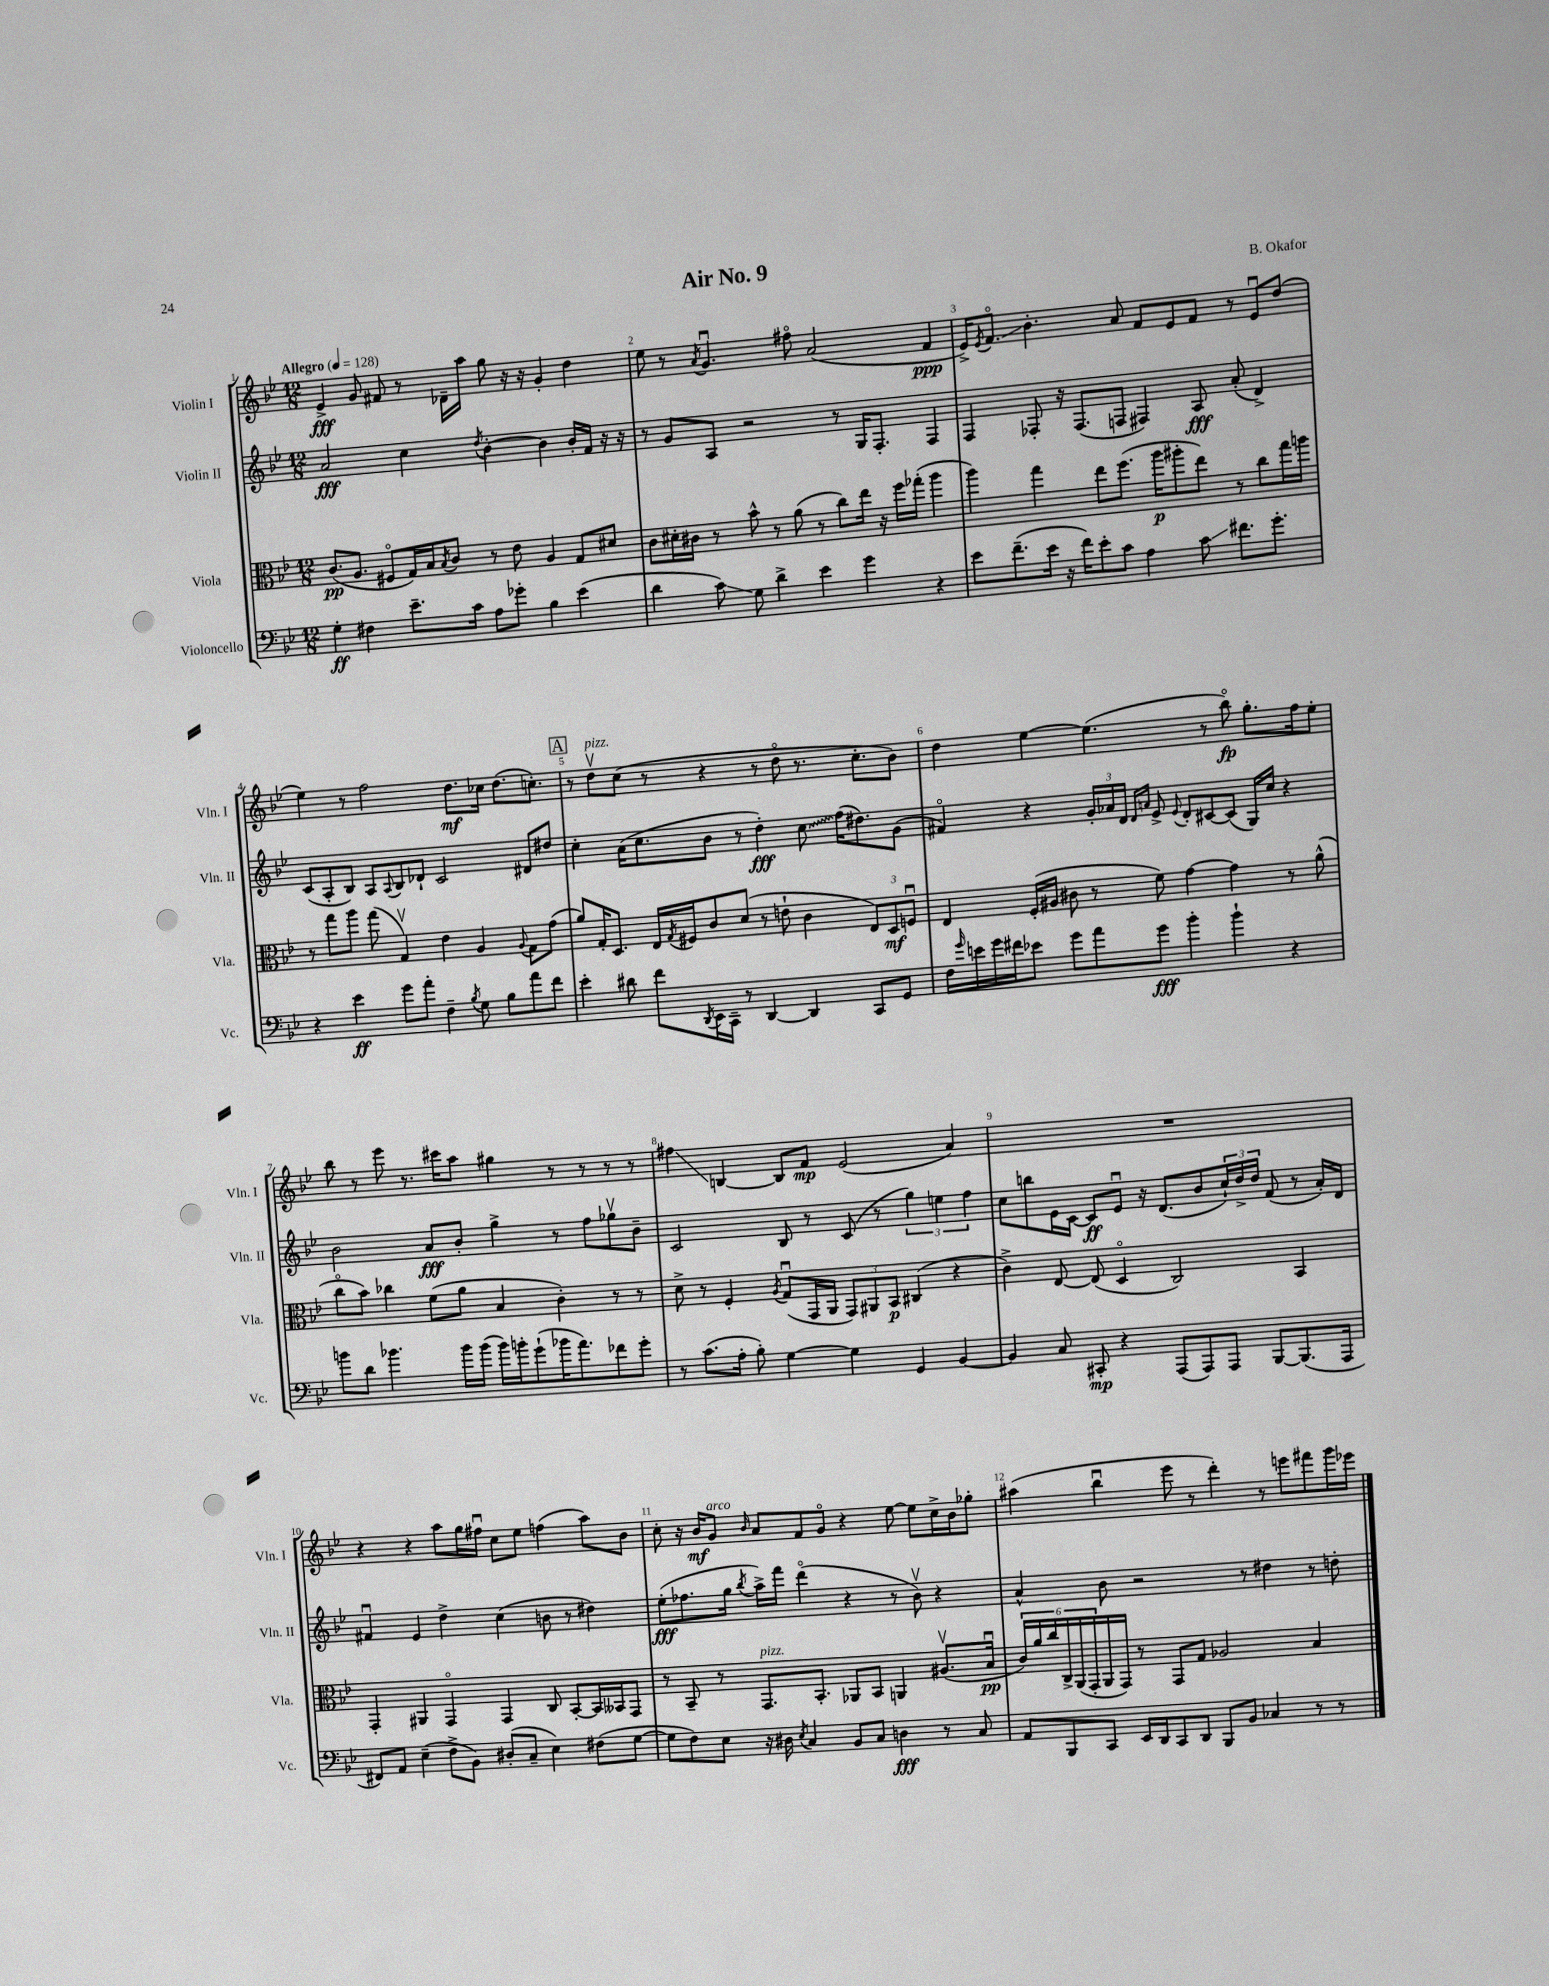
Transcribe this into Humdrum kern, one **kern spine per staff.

**kern	**kern	**kern	**kern
*staff4	*staff3	*staff2	*staff1
*clefF4	*clefC3	*clefG2	*clefG2
*k[b-e-]	*k[b-e-]	*k[b-e-]	*k[b-e-]
*M12/8	*M12/8	*M12/8	*M12/8
*MM128	*MM128	*MM128	*MM128
4G'\	(8.c/L	2a/	4e-^/
.	8.A/J	.	.
4F#\	.	.	8g/
.	8F#o/L	.	8f#/
8.e-~\L	16G/L)	4cc\	8r
.	16B-/J	.	.
.	8qB-/	.	.
.	8c/J	.	16d-~\LL
16c\Jk	.	.	16aa\JJ
.	.	8qdd/	.
8A\L	8r	[4b-'\	8gg\
8g-'\J	8e-\	.	16r
.	.	.	16r
4B-\	4A/	4b-\]	4g'/
(4e-\	8G/L	16b-'/LL	4dd\
.	.	16f/JJ	.
.	8d#/J	16r	.
.	.	16r	.
=	=	=	=
4d\	8c\L	8r	8ee-\
.	16d#'\L	8g/L	8r
.	16c#\JJ	.	.
.	.	.	8qa/
8c\)	8r	8A/J	4.gu/
8G\	8b-^^\	2r	.
4d^\	8r	.	.
.	(8a\	.	8ff#o\
4e-\	8r	.	(2a/
.	8cc\L)	8r	.
4g\	16ee-\Jk	16G/LK	.
.	16r	8.F'/J	.
.	16ff\LL	.	.
.	(16gg-'\JJ	.	.
4r	4aa\	4F/	4f/
=	=	=	=
8e-\L	4aa\)	4F/	16e-^/LK)
.	.	.	8qe-/
.	.	.	8.fo/J
(8.f~\	.	.	.
.	4gg\	8F-'/	4.b-'\
16e-\Jk	.	.	.
16r	.	16r	.
16f\LK)	.	(8.F-/L	.
8e-'\	8ee-\L	.	.
8c\J	(8.ff\J	8F/J	8a/
4A\	.	4F#/)	8f/L
.	16aa\LK	.	.
.	8aa#'\	.	8e-/
8c\	8ee-\J)	8A/	8f/J
8.f#\L	8r	(8a'/	8r
.	8cc\L	4d^/)	8e-u/L
8.g'\J	.	.	.
.	16gg\L	.	(8dd/J
.	16aa\JJ	.	.
=	=	=	=
4r	8r	(8c/L	4ee-\)
.	8gg\L	8A'/	.
4e-\	8aa\J	8B-/J)	8r
.	(8gg\	8A/L	2ff\
.	.	8qqA/	.
8g\L	4Gv/)	8B-/	.
8a'\J	.	8d-`/J	.
4F~\	4e-\	2c/	.
.	.	.	8.dd\L
8qB-/	.	.	.
8G\	4A/	.	.
.	.	.	16cc-\Jk
8B-\L	.	.	(8.dd\L
.	8qqA/	.	.
8a\	8G\L	8d#/L	.
.	.	.	8.cc'\J)
8f\J	(8g\J	8dd#/J	.
=	=	=	=
4e-'\	8a/L)	4cc'\	8r
.	16G'/K	.	8ddv\L
.	8.D/J	.	.
8d#\	.	(16a\LK	(8cc\J
.	.	8.cc\	.
8f\L	16E-/LL	.	8r
.	8qG/	.	.
.	16F#/J	.	.
8qDD/	.	.	.
16EE-\L	8c/	8b-\J	4r
16CC~\JJ	.	.	.
8r	(8d/J	8r	.
[4DD/	8r	4dd'\)	8r
.	8e`\	.	8ddo\
4DD/]	4c\	8cc\	8.r
.	.	(16ff\LK	.
.	.	8.dd#\)	8.cc'\L
8CC/L	12E-/L)	.	.
.	12D/	.	.
8GG/J	.	(8g\J	8b-\J)
.	12Fu/J	.	.
=	=	=	=
16F\LL	4E-/	4f#o/)	4dd\
16qqg/	.	.	.
16e\	.	.	.
16g\	.	.	.
16f#\J	.	.	.
8e-\J	(16F'/LL	4r	[4ee-\
.	16A#/JJ	.	.
8g\L	8c#\	.	.
8a\	8r	24g'/LL	(4.ee-\]
.	.	24a-/	.
.	.	24d/JJ	.
.	.	16qqd/LL	.
.	.	16qqa/JJ	.
8g\J	8f\)	8e-^/	.
.	.	8qqe-/	.
4b-'\	[4g\	8d'/L	.
.	.	[8c#/	8r
4b-`\	4g\]	(8c#/]J	8bb-o\)
.	.	16G/LL)	8.gg'\L
.	.	16cc/JJ	.
4r	8r	4r	.
.	.	.	16ff\k
.	(8a^^\	.	8ee-'\J
=	=	=	=
8b\L	8cco\L	2b-\	8bb-\
8d\J	8b-\J)	.	8r
4.b-\	4cc-\	.	8eee-\
.	.	.	8.r
.	(8f\L	8a/L	.
.	.	.	16ccc#\LK
16b-\LL	8a\J	8b-'/J	8aa\J
(16b-\JJ	.	.	.
16b-\LL)	4B-/	4gg^\	4gg#\
16b'\J	.	.	.
(8g`\	.	.	.
16b-\K	4c'\)	8r	8r
8.a\)	.	.	.
.	.	8ff\L	8r
8f-\	8r	8gg-v\	8r
8g'\J	8r	8b-~\J	8r
=	=	=	=
8r	8d^\	2c/	4ff#\
(8.c\L	8r	.	.
.	4F'/	.	[4B/
16A'\Jk	.	.	.
8B-'\)	.	.	.
.	8qA/	.	.
[4G\	(8Gu/L	8B-/	8B/]L
.	16GG/L	8r	8f/J
.	16AA/JJ	.	.
4G\]	12GG/L)	(8c/	(2e-/
.	12AA#/	.	.
.	.	8r	.
.	12BB-/J	.	.
4GG/	(4C#/	6gg\)	.
.	.	6ee\	.
[4BB-/	4r	.	4a/)
.	.	6ff\	.
=	=	=	=
4BB-/]	4c^\)	8cc\L	1.r
.	.	8bb\	.
8C/	[8E-/	16e-\L	.
.	.	[16c\JJ	.
8CC#'/	(8E-/]	8c/]L	.
4r	4Do/	8e-u/J	.
.	.	16r	.
.	.	(8.d/L	.
(8AAA/L	2C/)	.	.
8AAA/)	.	8b-/	.
8AAA/J	.	24cc`/L)	.
.	.	24dd^/	.
.	.	24dd/JJ	.
[8BBB-/L	.	(8f/	.
(8.BBB-/]	4BB-/	8r	.
.	.	16a'/LL)	.
16AAA/Jk	.	16d/JJ	.
=	=	=	=
8FF#/L)	4GG'/	4f#u/	4r
8AA/J	.	.	.
(4E-~\	4AA#/	4e-/	4r
8F^\L	4GGo/	4dd^\	8aa\L
8BB-\J)	.	.	16gg\L
.	.	.	16ff#u\JJ
(8D#'/L	4GG/	(4cc\	8cc\L
8C~/J	.	.	8ee-\J
4E-\)	8C/	8b\	(4ff\
.	[8BB-'/L	8r	.
(8F#\L	16BB-/]L	4dd#\)	8aa\L)
.	16BB--/J	.	.
[8G\J	8GG/J	.	8b-\J
=	=	=	=
8G\]L	8r	(8ee-'\L	8cc'\
8F\)	8BB-~/	8.ff-\	16r
.	.	.	16b-/LK
8E-\J	8r	.	8g/J
.	.	16gg\Jk	.
.	.	8qbb-/	16qqb-/
16r	8.GG/L	16aa^\LL)	8a/L
16D#\	.	16fff\JJ	.
8qE-/	.	.	.
4C/	.	(4dddo\	8f/
.	8.BB-'/J	.	.
.	.	.	8go/J
8BB-/L	8AA-/L	4r	4r
8C/J	8BB-/J	.	.
4D\	4AA/	8r	[8ee-\
.	.	8b-v\)	8ee-\]L
8r	(8.A#v/L	4r	16cc^\L
.	.	.	16b-\J
8C/	.	.	8gg-'\J
.	16B-u/Jk	.	.
=	=	=	=
8AA/L	24c/LL)	4a^^/	(4aa#\
.	24a/	.	.
.	24cc/	.	.
8BBB-/	24C^/	.	.
.	(24AA/	.	.
.	24GG'/	.	.
8CC/J	16AA/	8b-\	4bb-u\
.	16GG/JJ)	.	.
16EE-/LL	8r	2r	.
16DD/J	.	.	.
8CC/	8GG/L	.	8eee-\
8DD/J	8G/J	.	8r
8BBB-/L	2A-/	.	4ddd'\)
8BB-/J	.	8r	.
4C-/	.	4dd#\	8r
.	.	.	8eee\L
8r	4B-/	8r	8fff#\
8r	.	8dd'\	16ggg\L
.	.	.	16eee-\JJ
==	==	==	==
*-	*-	*-	*-
